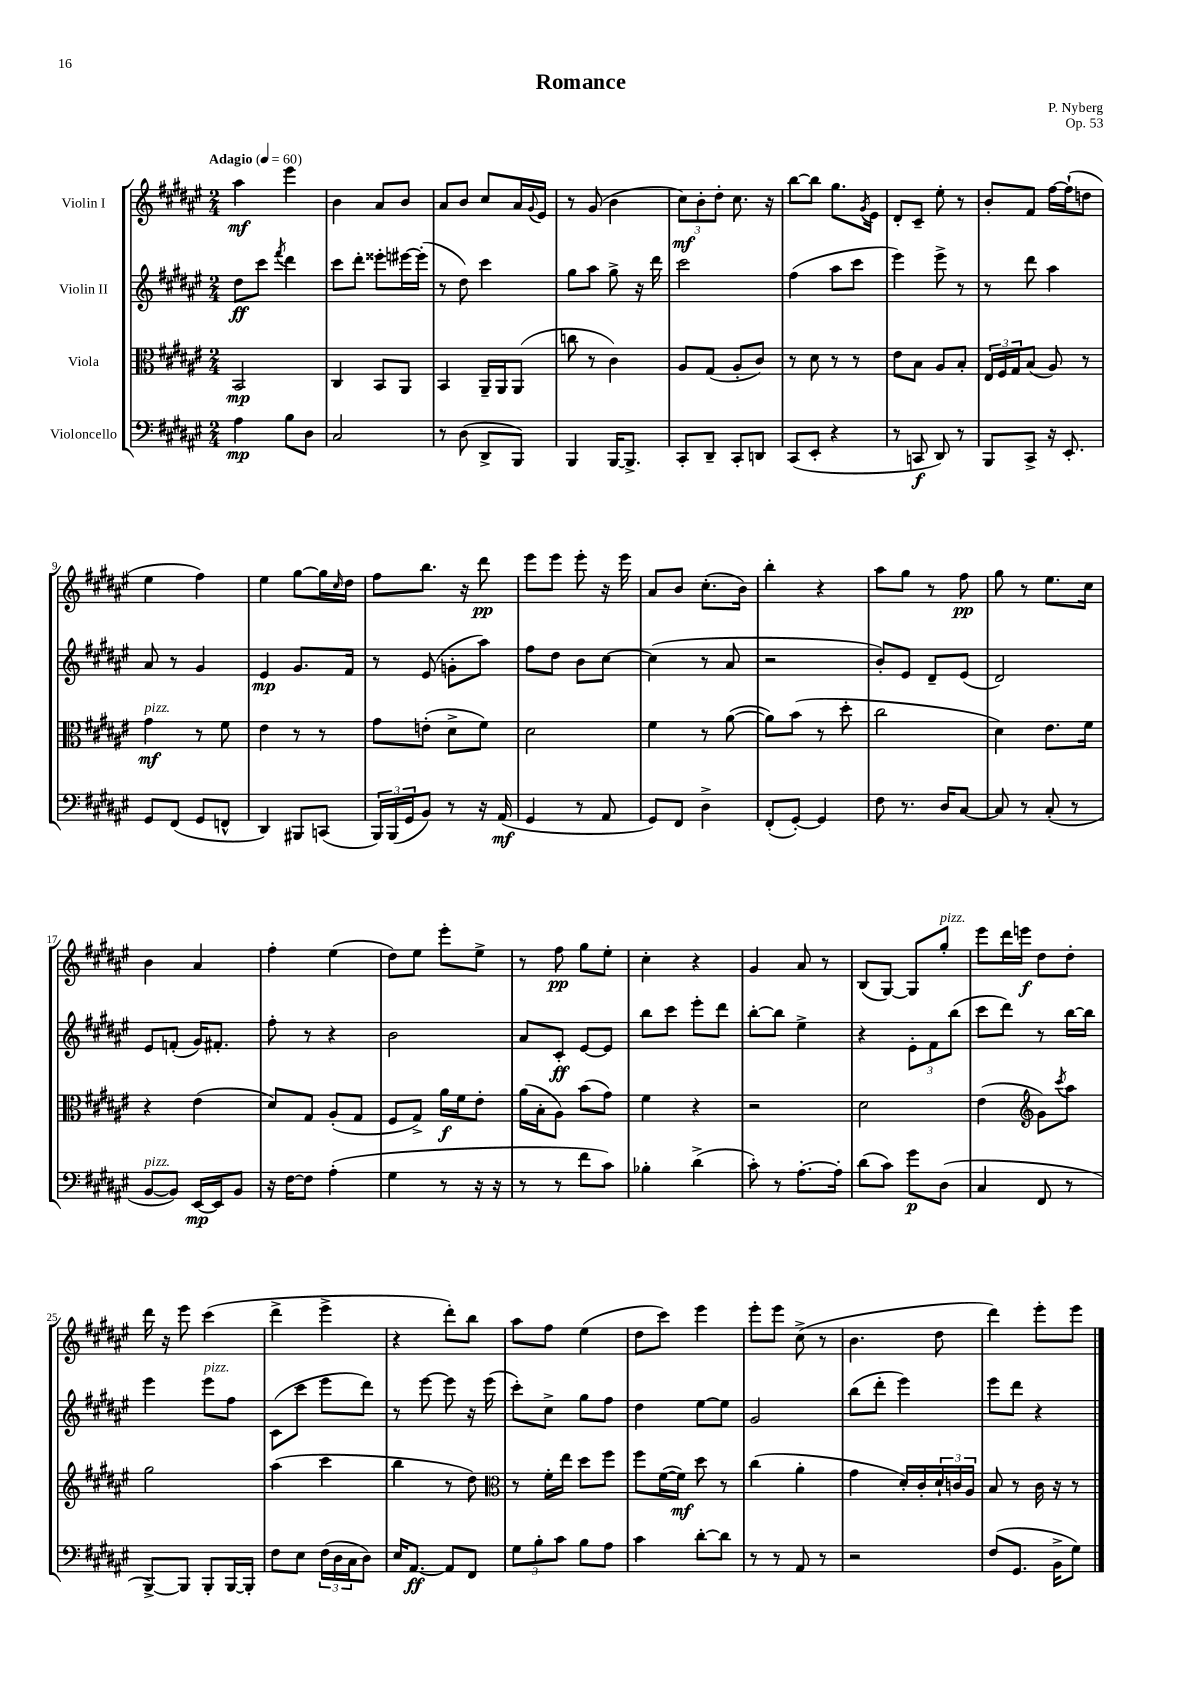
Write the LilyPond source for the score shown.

\header { title = "Romance" composer = "P. Nyberg" opus = "Op. 53" }
<<
\new StaffGroup <<
\new Staff = "s0" \with { instrumentName = "Violin I" } {
    \clef treble \key fis \major \numericTimeSignature \time 2/4 \tempo "Adagio" 4 = 60
    ais''4\mf eis'''4 |
    b'4 ais'8 b'8 |
    ais'8 b'8 cis''8 ais'16 \appoggiatura { gis'8 } eis'16 |
    r8 gis'8( b'4 |
    \tuplet 3/2 { cis''8\mf) b'8-. dis''8-. } cis''8. r16 |
    b''8~ b''8 gis''8. \acciaccatura { gis'8 } eis'16 |
    dis'8-. cis'8-- eis''8-. r8 |
    b'8-. fis'8 fis''16~ fis''16-!( d''8 |
    eis''4 fis''4) |
    eis''4 gis''8~ gis''16 \grace { cis''16 } dis''16 |
    fis''8 b''8. r16 dis'''8\pp |
    eis'''8 eis'''8 eis'''8-. r16 eis'''16 |
    ais'8 b'8 cis''8.-.( b'16) |
    b''4-. r4 |
    ais''8 gis''8 r8 fis''8\pp |
    gis''8 r8 eis''8. cis''16 |
    b'4 ais'4 |
    fis''4-. eis''4( |
    dis''8) eis''8 eis'''8-. eis''8-> |
    r8 fis''8\pp gis''8 eis''8-. |
    cis''4-. r4 |
    gis'4 ais'8 r8 |
    b8( gis8~) gis8 gis''8-.^\markup { \italic "pizz." } |
    eis'''8 dis'''16 e'''16\f dis''8 dis''8-. |
    dis'''16 r16 eis'''8 cis'''4( |
    dis'''4-> eis'''4-> |
    r4 dis'''8-.) b''8 |
    ais''8 fis''8 eis''4( |
    dis''8 cis'''8) eis'''4 |
    eis'''8-. eis'''8 cis''8->( r8 |
    b'4. dis''8 |
    dis'''4) eis'''8-. eis'''8 \bar "|." |
}
\new Staff = "s1" \with { instrumentName = "Violin II" } {
    \clef treble \key fis \major \numericTimeSignature \time 2/4
    dis''8\ff cis'''8 \acciaccatura { fis'''8 } dis'''4 |
    cis'''8 dis'''8-. eisis'''8-. eis'''16~ eis'''16-.( |
    r8 dis''8) cis'''4 |
    gis''8 ais''8 gis''8-> r16 dis'''16 |
    cis'''2 |
    fis''4( ais''8 cis'''8 |
    eis'''4) eis'''8-> r8 |
    r8 dis'''8 ais''4 |
    ais'8 r8 gis'4 |
    eis'4\mp gis'8. fis'16 |
    r8 eis'8( g'8-. ais''8) |
    fis''8 dis''8 b'8 cis''8~ |
    cis''4( r8 ais'8 |
    r2 |
    b'8-.) eis'8 dis'8-- eis'8( |
    dis'2) |
    eis'8 f'8-.( gis'16) fis'8.-. |
    fis''8-. r8 r4 |
    b'2 |
    ais'8 cis'8-.\ff eis'8~ eis'8 |
    b''8 cis'''8 eis'''8-. dis'''8 |
    b''8~-. b''8 eis''4-> |
    r4 \tuplet 3/2 { eis'8-. fis'8 b''8( } |
    cis'''8 dis'''8) r8 b''16~ b''16 |
    eis'''4 eis'''8^\markup { \italic "pizz." } fis''8 |
    cis'8( cis'''8 eis'''8 dis'''8) |
    r8 eis'''8~ eis'''8 r16 eis'''16( |
    cis'''8-.) cis''8-> gis''8 fis''8 |
    dis''4 eis''8~ eis''8 |
    gis'2 |
    b''8( dis'''8-. eis'''4) |
    eis'''8 dis'''8 r4 \bar "|." |
}
\new Staff = "s2" \with { instrumentName = "Viola" } {
    \clef alto \key fis \major \numericTimeSignature \time 2/4
    b,2\mp |
    cis4 b,8 ais,8 |
    b,4 ais,16-- ais,16 ais,8( |
    c''8 r8 cis'4) |
    ais8 gis8( ais8-. cis'8) |
    r8 dis'8 r8 r8 |
    eis'8 b8 ais8 b8-. |
    \tuplet 3/2 { eis16 fis16 gis16 } b8( ais8) r8 |
    gis'4\mf^\markup { \italic "pizz." } r8 fis'8 |
    eis'4 r8 r8 |
    gis'8 e'8-.( dis'8-> fis'8) |
    dis'2 |
    fis'4 r8 ais'8~( |
    ais'8) b'8( r8 dis''8-. |
    cis''2 |
    dis'4) eis'8. fis'16 |
    r4 eis'4( |
    dis'8) gis8 ais8-.( gis8 |
    fis8 gis8->) ais'16\f fis'16 eis'8-. |
    ais'16( b16-. ais8) b'8( gis'8) |
    fis'4 r4 |
    r2 |
    dis'2 |
    eis'4( \clef treble gis'8) \acciaccatura { cis'''8 } ais''8 |
    gis''2 |
    ais''4( cis'''4 |
    b''4 r8 dis''8) |
    \clef alto r8 fis'16-. eis''16 dis''8 fis''8 |
    fis''8 fis'16~( fis'16\mf) dis''8 r8 |
    cis''4( ais'4-. |
    gis'4 dis'16-.) cis'16-. \tuplet 3/2 { dis'16-! c'16 ais16 } |
    b8 r8 cis'16 r16 r8 \bar "|." |
}
\new Staff = "s3" \with { instrumentName = "Violoncello" } {
    \clef bass \key fis \major \numericTimeSignature \time 2/4
    ais4\mp b8 dis8 |
    cis2 |
    r8 dis8( dis,8-> b,,8) |
    b,,4 b,,16~ b,,8.-> |
    cis,8-. dis,8-- cis,8-. d,8 |
    cis,8( eis,8-. r4 |
    r8 c,8\f dis,8) r8 |
    b,,8 cis,8-> r16 eis,8.-. |
    gis,8 fis,8( gis,8 f,8-^ |
    dis,4) bis,,8 c,8( |
    \tuplet 3/2 { b,,16) b,,16( gis,16 } b,8) r8 r16 ais,16\mf( |
    gis,4 r8 ais,8 |
    gis,8) fis,8 dis4-> |
    fis,8-.( gis,8~-.) gis,4 |
    fis8 r8. dis16 cis8~ |
    cis8 r8 cis8-.( r8 |
    b,8~^\markup { \italic "pizz." } b,8) eis,16~\mp eis,16 b,8 |
    r16 fis16~ fis8 ais4-.( |
    gis4 r8 r16 r16 |
    r8 r8 fis'8 cis'8) |
    bes4-. dis'4->( |
    cis'8-.) r8 ais8.~-. ais16-. |
    dis'8( cis'8) gis'8\p dis8( |
    cis4 fis,8 r8 |
    b,,8~->) b,,8 b,,8-. b,,16~ b,,16-. |
    fis8 eis8 \tuplet 3/2 { fis16( dis16 cis16 } dis8) |
    eis16 ais,8.~\ff ais,8 fis,8 |
    \tuplet 3/2 { gis8 b8-. cis'8 } b8 ais8 |
    cis'4 dis'8~-. dis'8 |
    r8 r8 ais,8 r8 |
    r2 |
    fis8( gis,8. b,16-> gis8) \bar "|." |
}
>>
>>
